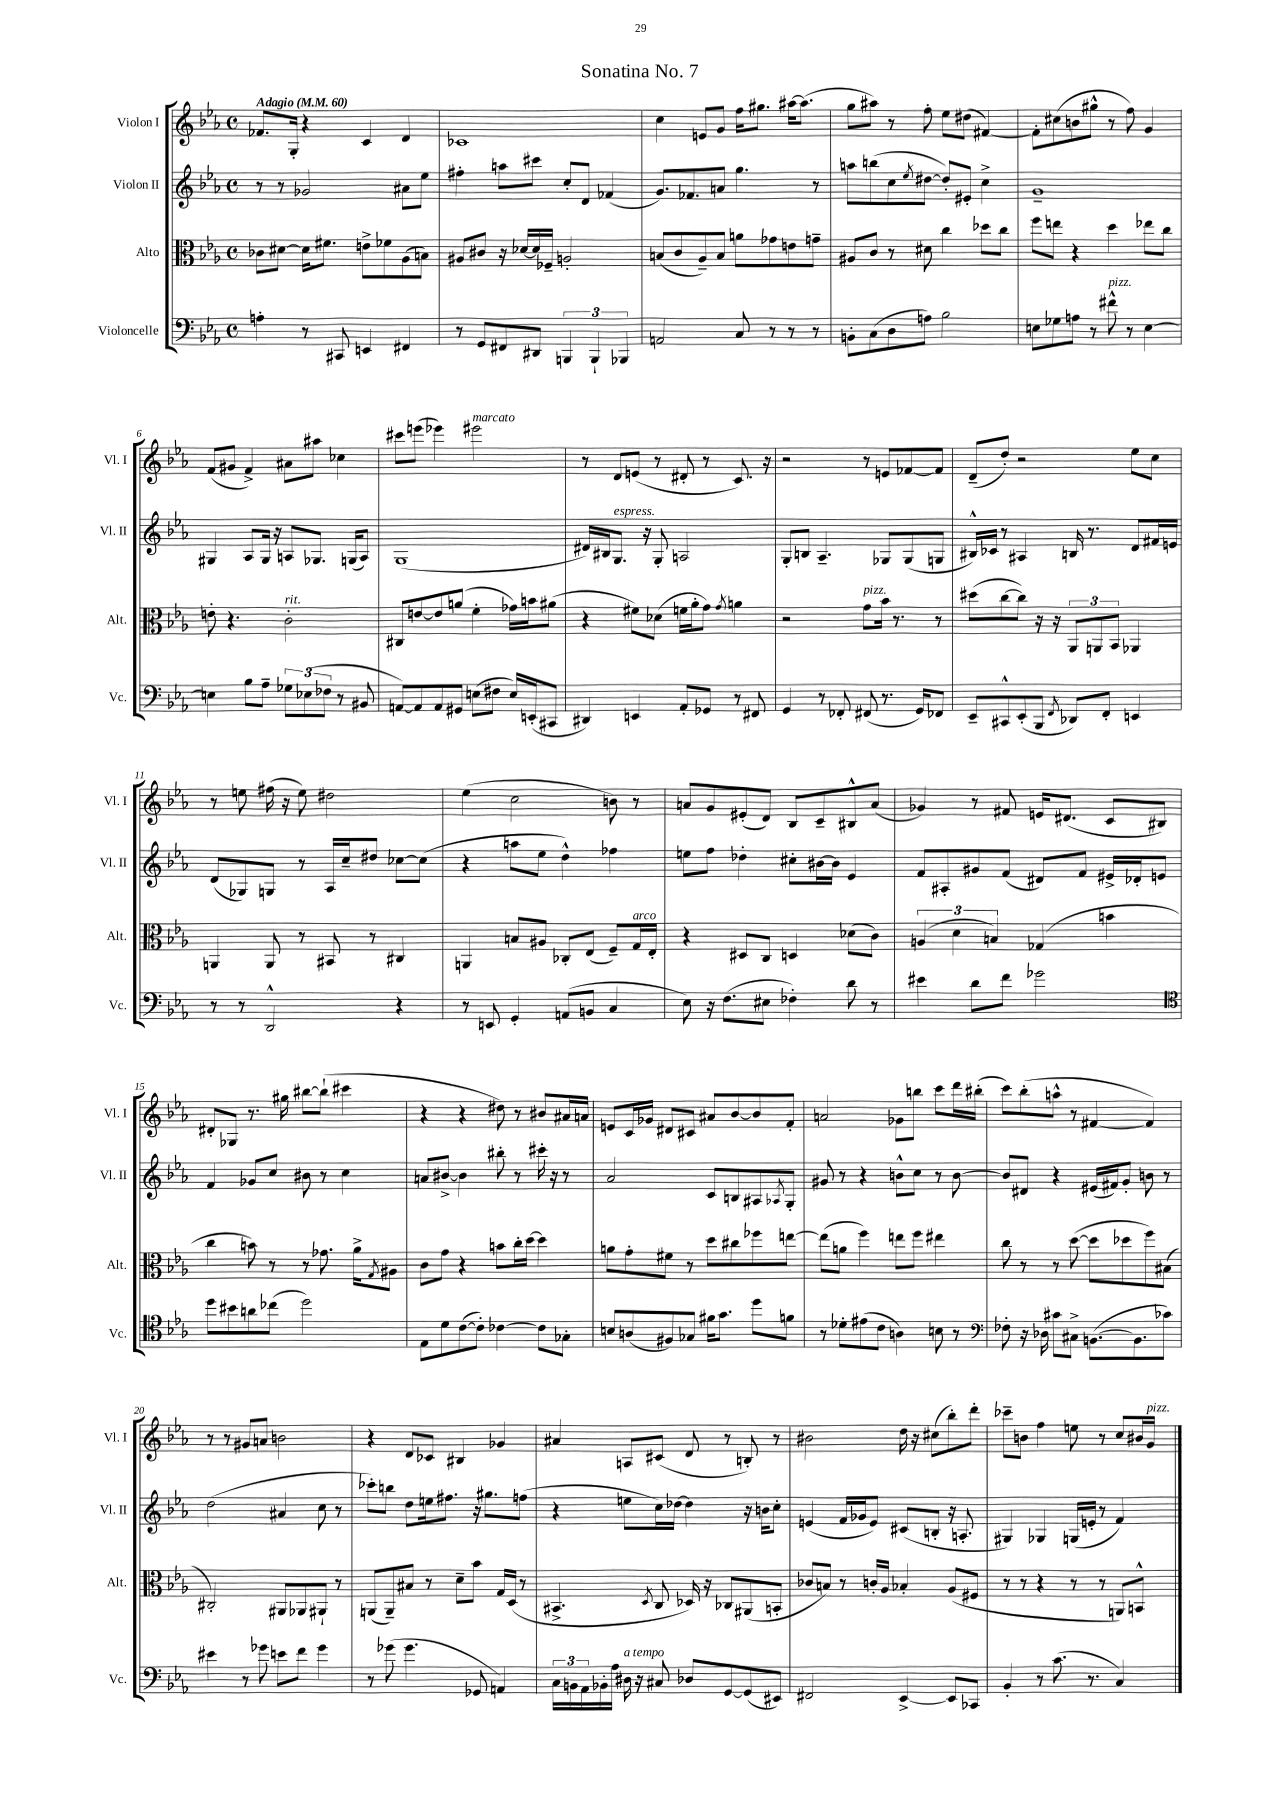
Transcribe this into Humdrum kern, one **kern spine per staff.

**kern	**kern	**kern	**kern
*part4	*part3	*part2	*part1
*staff4	*staff3	*staff2	*staff1
*I"Violoncelle	*I"Alto	*I"Violon II	*I"Violon I
*I'Vc.	*I'Alt.	*I'Vl. II	*I'Vl. I
*clefF4	*clefC3	*clefG2	*clefG2
*k[b-e-a-]	*k[b-e-a-]	*k[b-e-a-]	*k[b-e-a-]
*M4/4	*M4/4	*M4/4	*M4/4
*met(c)	*met(c)	*met(c)	*met(c)
*MM60	*MM60	*MM60	*MM60
=1	=1	=1	=1
!	!	!	!LO:TX:a:B:t=Adagio
4An'\	8c-X\L	8r	8.f-X/L
.	[8d#X\J	8r	.
.	.	.	16G'/Jk
8r	16d#\KL]	2g-X/	4r
.	8.f#X\J	.	.
8CC#X/	.	.	.
4EEn/	8en^\L	.	4c/
.	8f-X\	.	.
4FF#X/	(8A-\	8a#X\L	4d/
.	8Bn\J)	8ee-\J	.
=2	=2	=2	=2
8r	8A#X/L	4ff#X'\	1c-X
8GG/L	8c#X/J	.	.
8FF#X/	16r	8aan\L	.
.	[16d-X/LL	.	.
8DD#X/J	16d-/]	8ccc#X\J	.
.	16F-X~/JJ	.	.
6BBBn/	2An'/	8cc'/L	.
.	.	8d/J	.
6BBB`/	.	.	.
.	.	(4f-X/	.
6BBB-X/	.	.	.
=3	=3	=3	=3
2AAn/	(8Bn/L	8.g/L)	4cc\
.	8c/	.	.
.	.	8.f-X/	.
.	8A-~/)	.	8en/L
.	8B/J	8an/J	8g/J
8C/	8an\L	4.gg\	16ff\KL
.	.	.	8.gg#X\J
8r	8g-X\	.	.
8r	8en\	.	[16aa#X\KL
.	.	.	(8.aa#\J]
8r	8gn~\J	8r	.
=4	=4	=4	=4
8BBn'\L	8A#X/L	8aan\L	8gg\L
(8C\	8c/J	(8bbn\	8aa#X\J)
8D\	8r	8cc\	8r
.	.	8qee-/	.
8An\J)	8d#X\	[8dd#X\J	8ff'\
2B-\	4cc\	8dd#'/L])	8ee-\L
.	.	8e#X'/J	(8dd#X\J
.	8dd-X\L	4cc^\	[4f#X/)
.	8cc\J	.	.
=5	=5	=5	=5
8En\L	8ff\L	1g~	8f#'\L]
8G-X\	8een\J	.	(8cc#X\
8An\J	4r	.	8bn\
8r	.	.	8gg#X^^\J
!LO:TX:a:i:t=pizz.	!	!	!
8f#X^^\	4dd\	.	8r
8r	.	.	8ff\)
[4E\	8ee-X\L	.	4g/
.	8cc\J	.	.
!!LO:LB:g=z
=6	=6	=6	=6
4En\]	8en'\	4G#X/	(8f/L
.	4.r	.	8g#X/J
8B-\L	.	8A-/L	4f^/)
8A-~\J	.	16G#/Jk	.
.	.	16r	.
!	!LO:TX:a:i:t=rit.	!	!
12G-X\L	2c'\	8An/L	8a#X\L
(12E-X\	.	.	.
.	.	8.G-X/J	8aa#X\J
12F-X\J	.	.	.
8r	.	.	4cc-X\
.	.	(16Gn/KL	.
8BB#X/	.	8A/J)	.
=7	=7	=7	=7
[8AAn/L)	8C#X/L	(1G	8ccc#X\L
8AA/]	[8en/	.	(8eeen\J
8AA/	8e/]	.	4eee-X\)
8GG#X/J	(8an/J	.	.
!	!	!	!LO:TX:a:i:t=marcato
(8En\L	4f'\	.	2eee#X\
8F#X\J	.	.	.
16E/LL)	16g-X\LL)	.	.
(16EEn'/J	16bn\J	.	.
8CC#X/J	(8a#X\J	.	.
=8	=8	=8	=8
4DD#X/)	4r	16d#X/LL)	8r
.	.	16B#X/J	.
!	!	!LO:TX:a:i:t=espress.	!
.	.	8.G/J	8d/L
4EEn/	8f#X\L)	.	(8en/J
.	.	16r	.
.	(8d-X\J	8G'/	8r
8AA-'/L	16fn\LL	2An/	8d#X'/
.	16a-'\J	.	.
8GG-X/J	8g\J)	.	8r
.	8qg/	.	.
8r	4an\	.	8.c/)
8FF#X/	.	.	.
.	.	.	16r
=9	=9	=9	=9
4GG/	2r	8G'/L	2r
.	.	8Bn/J	.
8r	.	4.A-~/	.
8FF-X'/	.	.	.
!	!LO:TX:a:i:t=pizz.	!	!
(8FF#X/	8g\L	.	8r
8.r	16b-\Jk	8G-X/L	8en/L
.	8.r	.	.
.	.	(8G-/	[8f-X/
16GG/KL)	.	.	.
8FF-X/J	8r	8Gn/J	8f-/J]
=10	=10	=10	=10
8EE-~/L	(8dd#X\L	16B#X^^/LL)	(8d~/L
.	.	16c-X/JJ	.
8CC#X^^/	[8cc\	8r	8dd'/J)
(8EE-'/	8cc\J])	4A#X/	2r
8BBB-/J	16r	.	.
.	16r	.	.
8qFF/	.	.	.
8DD-X/L)	12AA-/L	16Bn/	.
.	.	8.r	.
.	12AAn/	.	.
8FF'/J	.	.	.
.	12BB-/J	.	.
4EEn/	4AA-X/	8d/L	8ee-\L
.	.	16f#X/L	8cc\J
.	.	16en/JJ	.
!!LO:LB:g=z
=11	=11	=11	=11
8r	4AAn/	(8d/L	8r
8r	.	8G-X/)	8een\
2DD^^/	8AA/	8Gn/J	(16ff#X\
.	.	.	16r
.	8r	8r	8ee\)
.	8BB#X/	16A-/LL	2dd#X\
.	.	16cc~/J	.
.	8r	8dd#X/J	.
4r	4C#X/	[8cc-X\L	.
.	.	(8cc-\J]	.
=12	=12	=12	=12
8r	4AAn/	4r	(4ee-\
8EEn/	.	.	.
4GG'/	8Bn/L	8aan\L	2cc\
.	8A#X/J	8ee-\J	.
(8AAn/L	8C-X'/L	4dd^^\)	.
8BBn/J	(8E-/J	.	.
4C/	8F~/L)	4ff-X\	8bn\)
!	!LO:TX:a:i:t=arco	!	!
.	16G/L	.	8r
.	16E-'/JJ	.	.
=13	=13	=13	=13
8E-\)	4r	8een\L	8an/L
16r	.	8ff\J	8g/
(8.F\L	.	.	.
.	8D#X/L	4dd-X'\	(8e#X'/
8E#X\J	8C/J	.	8d/J)
4F-X'\)	4Dn/	8cc#X'\L	8B-/L
.	.	[16b#X\L	8c~/
.	.	16b#\JJ]	.
8d\	(8d-X\L	4e-/	8B#X^^/
8r	8c\J)	.	(8a/J
=14	=14	=14	=14
4e#X\	(6An/	8f/L	4g-X/)
.	.	8A#X'/	.
.	6d\	.	.
8d\L	.	8g#X/	8r
.	6Bn/)	.	.
8f\J	.	(8f/J	8f#X/
2g-X\	(4G-X/	8d#X/L)	16en/KL
.	.	.	(8.d#X/J
.	.	8f/J	.
.	4bn\	16e#X^/LL	8c/L
.	.	16d-X'/J	.
.	.	8en/J	8B#X/J)
!!LO:LB:g=z
=15	=15	=15	=15
*clefC4	*	*	*
8dd\L	4cc\	4f/	8d#X'/L
8b#X\	.	.	8G-X/J
8an\	8bn\)	8g-X/L	8.r
(8cc-X\J	8r	8cc/J	.
.	.	.	16gg#X\
2dd\)	8r	8b#X\	[8bb#X\L
.	8.g-X\	8r	(8bb#`\J]
.	.	4cc\	4ccc#X\
.	16a-^\KL	.	.
.	8qG/	.	.
.	8A#X\J	.	.
=16	=16	=16	=16
8E-\L	8c\L	8an/L	4r
8d\	8g\J	[8b#X^/J	.
([8c\	4r	4b#\]	4r
8c'\J])	.	.	.
[4c-X\	8bn\L	8bb#X'\	8dd#X\)
.	16cc'\L	8r	8r
.	[16dd\JJ	.	.
8c-\L]	4dd\]	16ccc#X'\	8b#X/L
.	.	16r	.
8G-X'\J	.	8r	16a#X/L
.	.	.	16an/JJ
=17	=17	=17	=17
8Bn/L	8an\L	2a-/	8en/L
(8An/	8g'\	.	16c/L
.	.	.	16g-X/JJ
8F#X/)	8f#X\J	.	8d#X/L
8G-X/J	8r	.	8c#X/J
16f#X\KL	8dd\L	8c/L	8a#X/L
8.g\J	.	.	.
.	8cc#X\	8Bn/	[8b-/
8dd\L	8ff-X\	8A#X/	8b-/]
.	.	8qA-X/	.
8fn\J	[8een\J	8G'/J	8f'/J
=18	=18	=18	=18
8r	(8ee\L]	8g#X/	2an/
8d-X'\L	8an\J	8r	.
(8e#X\	4ff\)	4r	.
8c\J	.	.	.
4An\)	8een\L	8bn^^\L	8g-X\L
.	8ff\J	8cc\J	8bbn\J
8Bn\	4ee#X\	8r	8ccc\L
8r	.	[8b\	16ddd\L
.	.	.	(16bb#X'\JJ
=19	=19	=19	=19
*clefF4	*	*	*
8F-X'\	8cc\	8b/L]	8ccc\L)
16r	8r	8d#X/J	(8bb-'\
16D-X\	.	.	.
8c#X\L	8r	4r	8aan^^\J
8C#X^\J	([8dd\	.	8r
([8.BBn\L	8dd\L]	(16e#X/LL	[4f#X/
.	.	16f#X/J)	.
.	8dd-X\	8g'/J	.
8.BB\]	.	.	.
.	8ff\)	8bn\	4f#/])
8c-X\J)	(8B#X\J	8r	.
!!LO:LB:g=z
=20	=20	=20	=20
4e#X\	2C#X'/)	(2dd\	8r
.	.	.	8r
8r	.	.	8g#X/L
8g-X\	.	.	8an/J
8en\L	8AA#X/L	4a#X/	2bn\
8f\J	8AA-X/	.	.
4g-\	8AA#X`/J	8cc\	.
.	8r	8r	.
=21	=21	=21	=21
8r	(8AAn/L	8ccc-X'\L)	4r
(8g-X\	8AA~/)	8bbn\J	.
4.g-\	8B#X/J	8dd\L	8d/L
.	8r	16een\k	8c-X/J
.	.	8.ff#X\J	.
.	8d~\L	.	4B#X/
8GG-X/	8b-\J	16r	.
.	.	8.gg#X\L	.
4AAn/)	16G/LL	.	4g-X/
.	(16D/JJ	.	.
.	8r	(8ffn\J	.
=22	=22	=22	=22
24C\LL	4.BB#X^/	4r	4a#X/
24BBn\	.	.	.
24AA-\	.	.	.
16BB-X'\	.	.	.
16A-\JJ	.	.	.
!LO:TX:a:i:t=a tempo	!	!	!
16D#X\	.	8een\L	8An/L
16r	.	.	.
.	8qD/	.	.
8C#X/	8C/	16cc\L)	(8c#X/J
.	.	[16dd-X\JJ	.
8D-X/L	16D-X/)	4dd-\]	8d/
.	16r	.	.
[8GG/	8C-X/L	.	8r
(8GG/]	(8AA#X/	16r	8Bn'/)
.	.	16bn\KL	.
8EE#X/J)	8BBn'/J	8cc'\J	8r
=23	=23	=23	=23
2FF#X/	8c-X/L	(4en/	2b#X\
.	8Bn/J)	.	.
.	8r	16f/LL	.
.	.	16g-X/J	.
.	16cn'/LL	8e/J)	.
.	16A-/JJ	.	.
[4EE-^/	4B-X'/	(8c#X/L	16dd\
.	.	.	16r
.	.	8Bn'/J	(8cc#X\L
8EE-/L]	(8A-/L	16r	8bb-'\)
.	.	8.An'/	.
8CC-X/J	8F#X/J	.	8ddd'\J
=24	=24	=24	=24
4BB-'/	8r	4G#X/)	8ccc-X~\L
.	8r	.	8bn\J
8r	4r	4G-X/	4ff\
(8.c\	.	.	.
.	8r	(16Gn/LL	8een\
8.r	.	16en'/JJ	.
.	8r	8r	8r
4C/)	8AAn/L)	4f/)	8cc/L
.	8BBn^^/J	.	16b#X/L
!	!	!	!LO:TX:a:i:t=pizz.
.	.	.	16g/JJ
==	==	==	==
*-	*-	*-	*-
